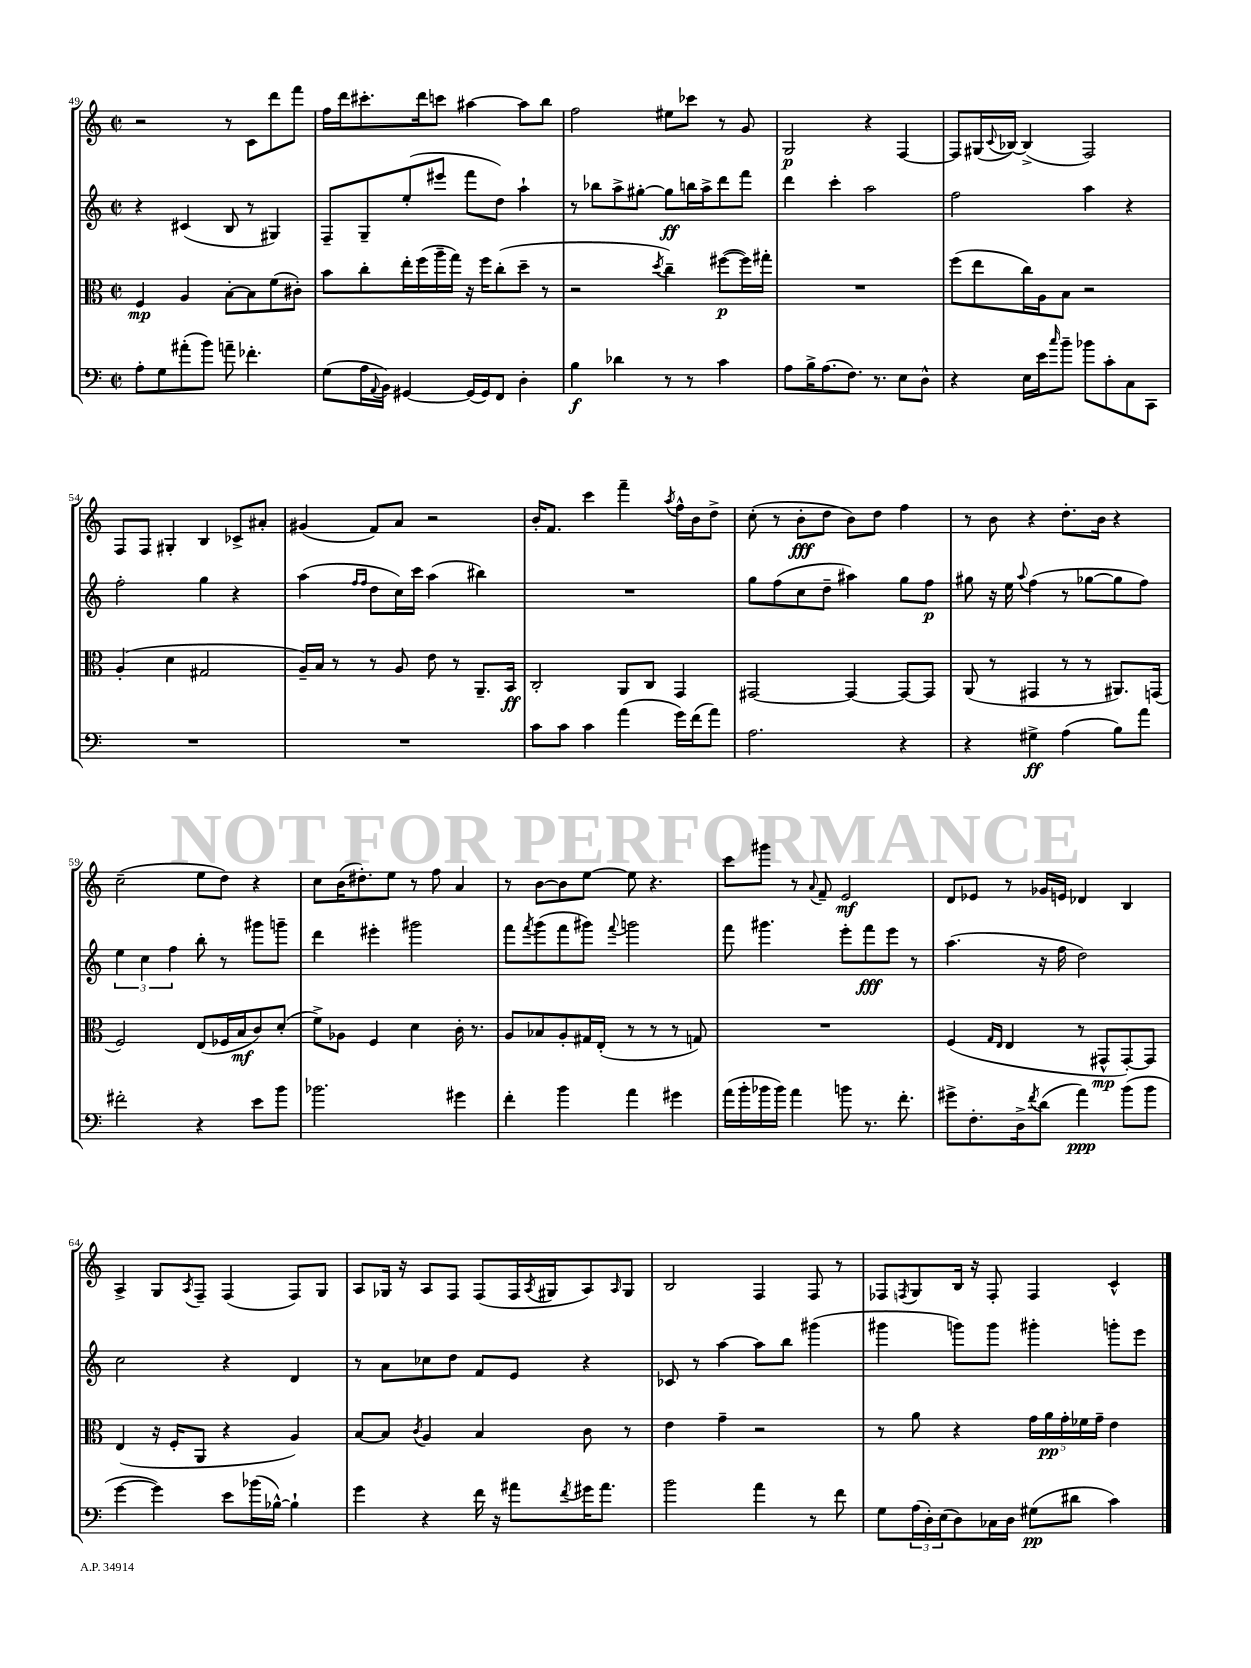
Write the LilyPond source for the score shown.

<<
\new StaffGroup <<
\new Staff = "s0" {
    \clef treble \key c \major \defaultTimeSignature \time 2/2
    r2 r8 c'8 d'''8 f'''8 |
    f''16 d'''16 cis'''8.-. d'''16 c'''8 ais''4~ ais''8 b''8 |
    f''2 eis''8 ces'''8 r8 g'8 |
    g2\p r4 f4~ |
    f8 gis16( \appoggiatura { c'8 } bes16~) bes4->( f2) |
    f8 f8 gis4-. b4 ces'8-> ais'8-. |
    gis'4( f'8) a'8 r2 |
    b'16-. f'8. c'''4 f'''4-- \acciaccatura { a''8 } f''16-^ b'16 d''8-> |
    c''8-.( r8 b'8-.\fff d''8 b'8) d''8 f''4 |
    r8 b'8 r4 d''8.-. b'16 r4 |
    c''2--( e''8 d''8) r4 |
    c''8 b'16( dis''8.-.) e''8 r8 f''8 a'4 |
    r8 b'8~ b'8 e''8~ e''8 r4. |
    c'''8 gis'''8 r8 \appoggiatura { a'8 } f'8-- e'2\mf |
    d'8 ees'8 r8 ges'16 e'16 des'4 b4 |
    a4-> g8 \acciaccatura { a8 } f8-- f4( f8) g8 |
    a8 ges16 r16 a8 f8 f8( f16 \acciaccatura { a8 } gis16 a8) \grace { a16 } gis8 |
    b2 f4 f8 r8 |
    fes8 \acciaccatura { f8 } g8 b16 r16 f8-. f4 c'4-^ \bar "|." |
}
\new Staff = "s1" {
    \clef treble \key c \major \defaultTimeSignature \time 2/2
    r4 cis'4( b8 r8 gis4) |
    f8-- g8-- e''8-.( eis'''8 f'''8 d''8) a''4-! |
    r8 bes''8 a''8-> gis''8~-. gis''8\ff b''16 a''16-> d'''8 f'''8 |
    d'''4 c'''4-. a''2 |
    f''2 a''4 r4 |
    f''2-. g''4 r4 |
    a''4( \grace { f''16 f''16 } d''8 c''16) c'''16 a''4( bis''4) |
    R1 |
    g''8 f''8( c''8 d''8-- ais''4) g''8 f''8\p |
    gis''8 r16 e''16 \appoggiatura { a''8 } f''4( r8 ges''8~ ges''8 f''8) |
    \tuplet 3/2 { e''4 c''4 f''4 } b''8-. r8 gis'''8 g'''8-- |
    d'''4 eis'''4-. gis'''2 |
    f'''8 \acciaccatura { f'''8 } g'''8( f'''8 gis'''8) \appoggiatura { f'''8 } g'''2 |
    f'''8 gis'''4. e'''8-. f'''8\fff e'''8 r8 |
    a''4.( r16 f''16 d''2) |
    c''2 r4 d'4 |
    r8 a'8 ces''8 d''8 f'8 e'8 r4 |
    ces'8 r8 a''4~ a''8 b''8 gis'''4( |
    gis'''4 g'''8) g'''8 gis'''4-. g'''8-. e'''8 \bar "|." |
}
\new Staff = "s2" {
    \clef alto \key c \major \defaultTimeSignature \time 2/2
    f4\mp a4 b8~-. b8 f'8( cis'8-.) |
    b'8 c''8-. e''16-. f''16( a''16-- g''16) r16 f''16 c''8-.( d''8-- r8 |
    r2 \acciaccatura { d''8 } c''4--) fis''8~\p( fis''16) gis''16-. |
    R1 |
    f''8( e''8 c''16) a16 b8 r2 |
    a4-.( d'4 gis2 |
    a16--) b16 r8 r8 a8 e'8 r8 a,8.-- b,16\ff |
    c2-. a,8 c8 g,4 |
    gis,2~ gis,4~ gis,8~ gis,8 |
    a,8( r8 gis,4 r8 r8 ais,8.) g,16( |
    f2) e8( fes16 b16\mf c'8) d'8-.( |
    f'8->) aes8 f4 d'4 c'16-. r8. |
    a8 bes8 a8-. gis16 e16-.( r8 r8 r8 g8) |
    R1 |
    f4( \grace { g16 e16 } e4 r8 gis,8-^\mp gis,8~-.) gis,8 |
    e4( r16 f16-. a,8 r4 a4) |
    b8~ b8 \acciaccatura { c'8 } a4 b4 c'8 r8 |
    e'4 g'4-- r2 |
    r8 a'8 r4 \tuplet 5/4 { g'16 a'16\pp g'16-. fes'16 g'16-- } e'4 \bar "|." |
}
\new Staff = "s3" {
    \clef bass \key c \major \defaultTimeSignature \time 2/2
    a8-. g8 ais'8-.( b'8) a'8-- fes'4.-. |
    g8( a16 \appoggiatura { a,8 } b,16) gis,4~ gis,16( gis,16) f,8 d4-. |
    b4\f des'4 r8 r8 c'4 |
    a8 b16-> a8.( f8.) r8. e8 d8-^ |
    r4 e16 e'16 \grace { c''16 } b'8-- bes'8 c'8-. c8 c,8 |
    R1 |
    R1 |
    c'8 c'8 c'4 a'4( g'16) f'16( a'8) |
    a2. r4 |
    r4 gis4->\ff a4( b8) a'8 |
    fis'2-. r4 e'8 b'8 |
    bes'2. gis'4 |
    f'4-. b'4 a'4 gis'4 |
    a'16( b'16-. bes'16 bes'16) a'4 b'8 r8. f'8.-. |
    gis'8-> f8.-. d16-> \acciaccatura { f'8 } d'8( a'4\ppp) b'8( b'8 |
    g'4~ g'4) e'8 bes'16( bes16~-^) bes4-! |
    g'4 r4 f'16 r16 ais'8 \acciaccatura { f'8 } gis'16 ais'8. |
    b'2 a'4 r8 f'8 |
    g8 \tuplet 3/2 { a16( d16-.) e16( } d8) ces16 d16 gis8\pp( dis'8 c'4) \bar "|." |
}
>>
>>
\layout { \context { \Score currentBarNumber = #49 } }
